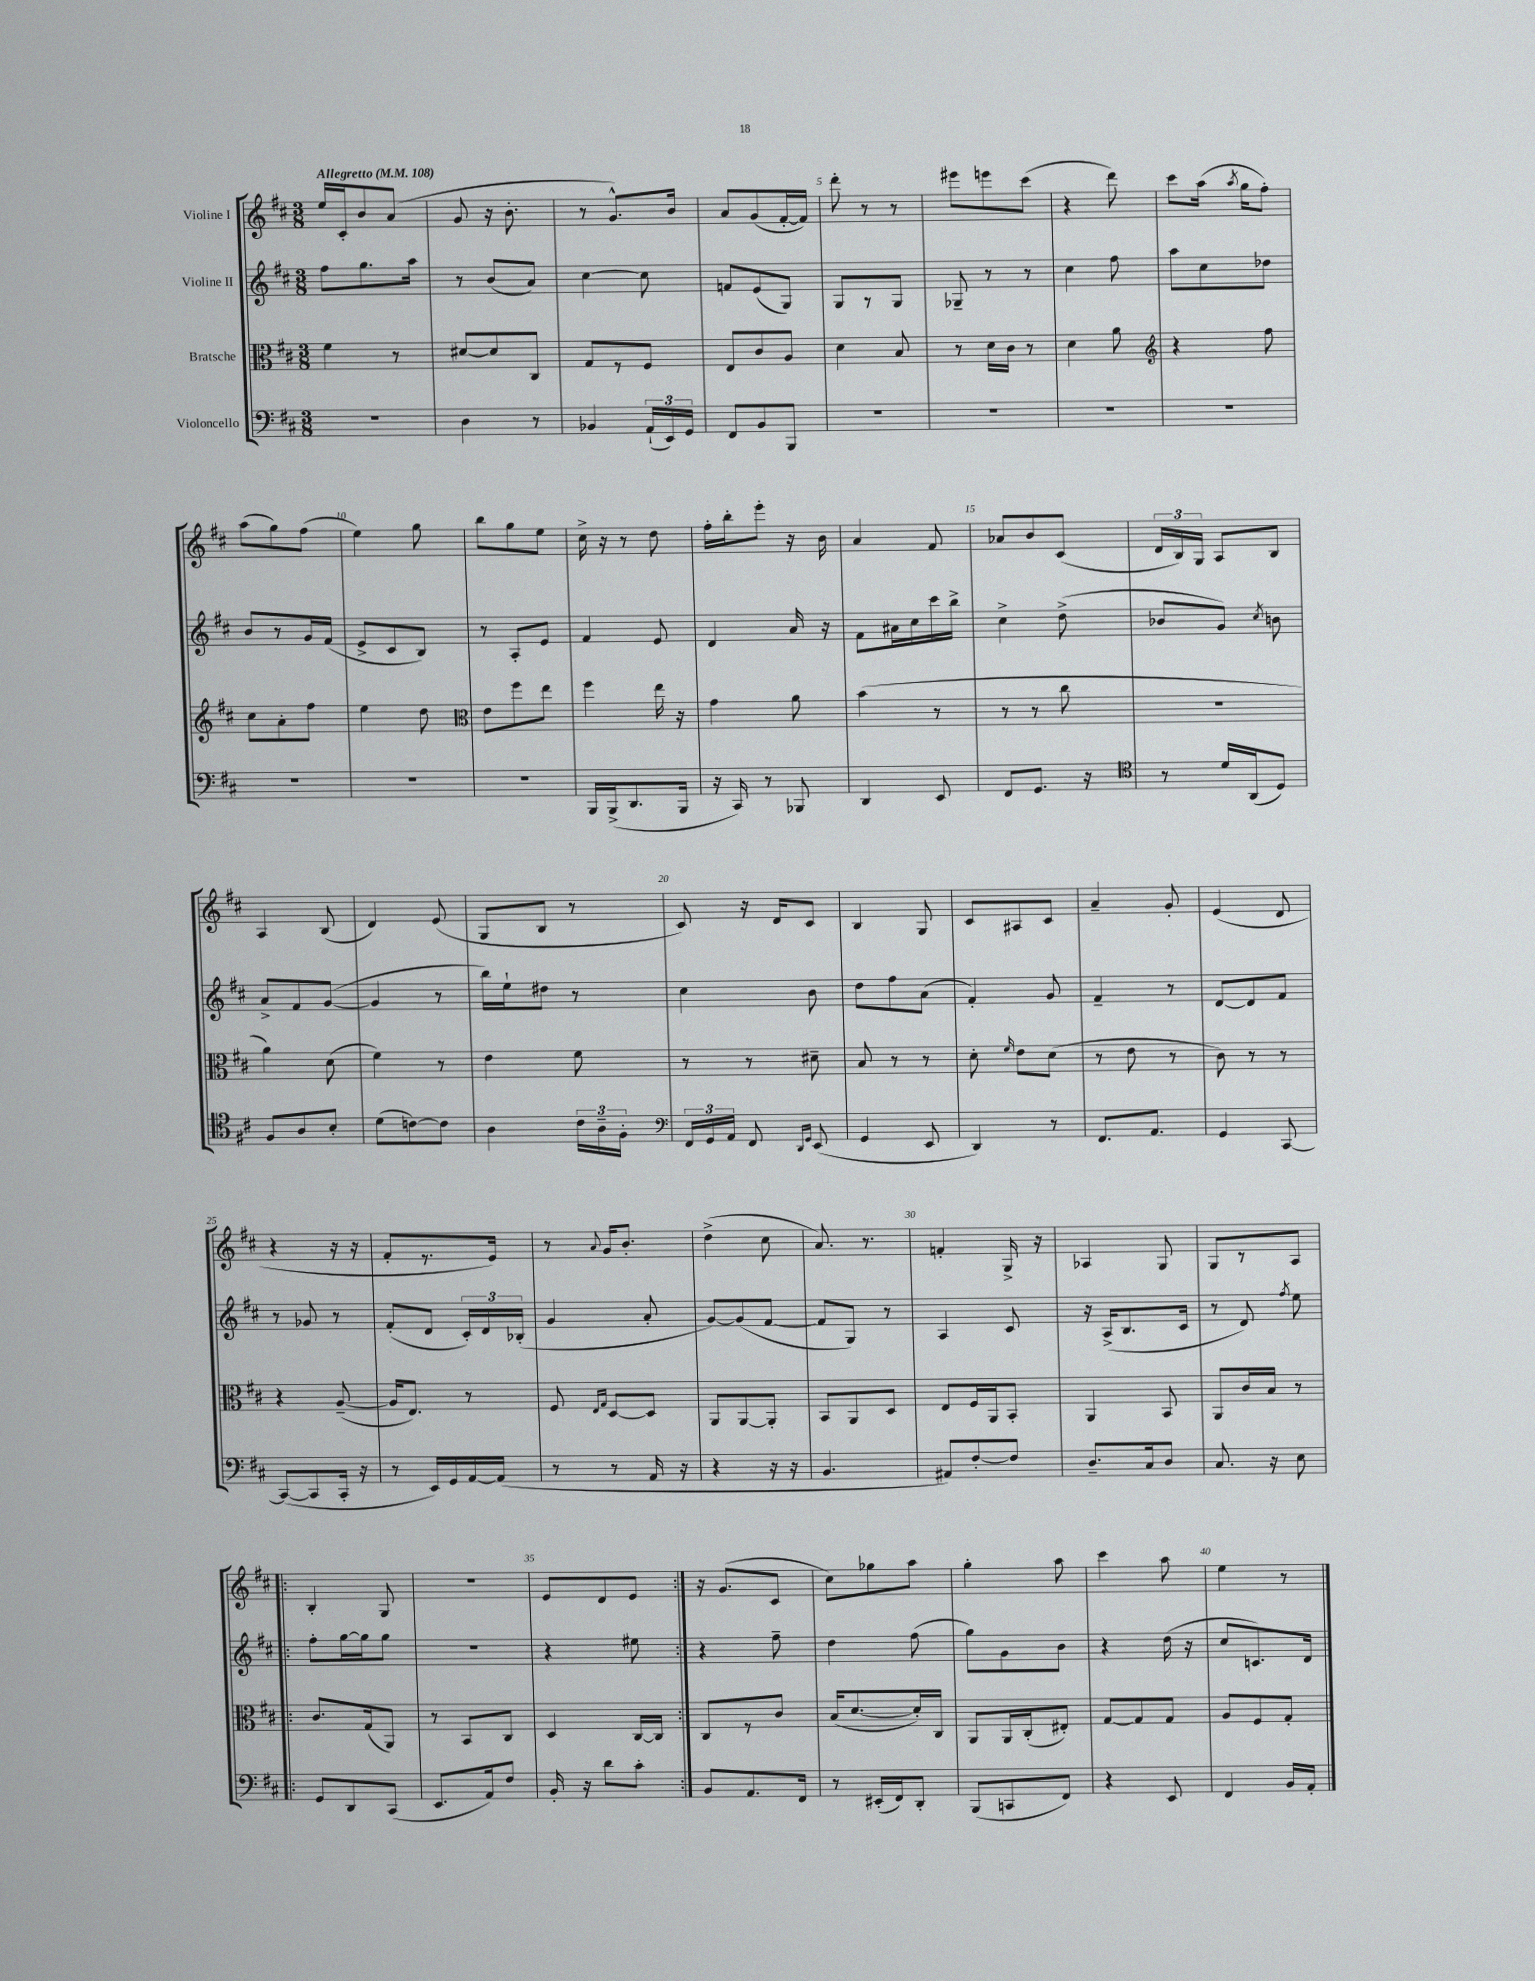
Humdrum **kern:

**kern	**kern	**kern	**kern
*staff4	*staff3	*staff2	*staff1
*clefF4	*clefC3	*clefG2	*clefG2
*k[f#c#]	*k[f#c#]	*k[f#c#]	*k[f#c#]
*M3/8	*M3/8	*M3/8	*M3/8
*MM108	*MM108	*MM108	*MM108
4.r	4f#	8ff#	16ee
.	.	.	16c#'
.	.	8.gg	8b
.	8r	.	(8a
.	.	16aa	.
=	=	=	=
4D	[8d#	8r	8g
.	8d#]	(8b	16r
.	.	.	8.b'
8r	8C#	8a)	.
=	=	=	=
4BB-	8G	[4cc#	8r
.	8r	.	8.g^^)
(24AA`	8F#	8cc#]	.
24EE)	.	.	.
.	.	.	16b
24GG	.	.	.
=	=	=	=
8FF#	8E	8f	8a
8BB	8c#	(8e	(8g
8BBB	8A	8G)	[16f#'
.	.	.	16f#])
=	=	=	=
4.r	4d	8G	8ddd'
.	.	8r	8r
.	8B	8G	8r
=	=	=	=
4.r	8r	8G-~	8eee#
.	16d	8r	8eee
.	16c#	.	.
.	8r	8r	(8ccc#
=	=	=	=
4.r	4d	4cc#	4r
.	8a	8ff#	8ddd)
=	=	=	=
*	*clefG2	*	*
4.r	4r	8aa	8ccc#
.	.	8cc#	(16aa
.	.	.	8qaa
.	.	.	16gg
.	8ff#	8dd-	8ff#')
=	=	=	=
4.r	8cc#	8b	(8aa
.	8a'	8r	8gg)
.	8ff#	16g	(8ff#
.	.	(16f#	.
=	=	=	=
4.r	4ee	8e^	4ee)
.	.	8c#	.
.	8dd	8B)	8gg
=	=	=	=
*	*clefC3	*	*
4.r	8e	8r	8bb
.	8ff#	8A'	8gg
.	8ee	8e	8ee
=	=	=	=
16BBB	4ff#	4f#	16cc#^
(16BBB^	.	.	16r
8.DD	.	.	8r
.	16ee	8e	8dd
16BBB	16r	.	.
=	=	=	=
16r	4g	4d	16ff#'
16CC#)	.	.	16bb'
8r	.	.	8eee'
8BBB-	8a	16a	16r
.	.	16r	16b
=	=	=	=
4DD	(4b	8f#	4a
.	.	16a#	.
.	.	16cc#	.
8EE	8r	16ccc#	8f#
.	.	16bb^	.
=	=	=	=
8FF#	8r	4cc#^	8a-
8.GG	8r	.	8b
.	8cc#	(8dd^	(8c#
16r	.	.	.
=	=	=	=
*clefC4	*	*	*
8r	4.r	8b-	24d
.	.	.	24B)
.	.	.	24G
16d	.	8g)	8A
(16AA	.	.	.
.	.	8qcc#	.
8D)	.	8b	8B
=	=	=	=
8F#	4a)	8a^	4A
8A	.	8f#	.
8B'	(8d	([8g	(8B
=	=	=	=
(8d	4f#)	4g]	4d)
[8c)	.	.	.
8c]	8r	8r	(8e
=	=	=	=
4A	4e	16bb)	8G
.	.	16ee`	.
.	.	8dd#	8B
24c#	8f#	8r	8r
24A~	.	.	.
24F#'	.	.	.
=	=	=	=
*clefF4	*	*	*
24FF#	8r	4cc#	8c#)
24GG	.	.	.
24AA	.	.	.
8FF#	8r	.	16r
.	.	.	16d
16qqDD	.	.	.
16qqGG	.	.	.
(8EE	8d#~	8b	8c#
=	=	=	=
4GG	8B	8dd	4B
.	8r	8ff#	.
8EE	8r	(8a	8G
=	=	=	=
4DD)	8d'	4f#')	8c#
.	16qqf#	.	.
.	8e	.	8A#
8r	(8d	8g	8c#
=	=	=	=
8.FF#	8r	4f#~	4a~
.	8e	.	.
8.AA	.	.	.
.	8r	8r	8g'
=	=	=	=
4GG	8c#)	[8d	(4e
.	8r	8d]	.
[8CC#	8r	8f#	8d
=	=	=	=
(8CC#_	4r	8r	4r
8CC#]	.	8g-	.
16CC#'	([8A~	8r	16r
16r	.	.	16r
=	=	=	=
8r	16A]	(8f#'	8f#'
.	8.E)	.	.
16EE)	.	8d	8.r
16GG	.	.	.
[16AA	8r	24c#')	.
.	.	24d	.
(16AA]	.	.	16e)
.	.	(24B-'	.
=	=	=	=
8r	8F#	4g	8r
.	16qqE	.	.
.	16qqG	.	8qqa
8r	[8D	.	16g
.	.	.	8.b'
16AA	8D]	8a'	.
16r	.	.	.
=	=	=	=
4r	8AA	[8g)	(4dd^
.	[8AA	(8g]	.
16r	8AA']	[8f#	8cc#
16r	.	.	.
=	=	=	=
4.BB	8BB	8f#]	8.a)
.	8AA	8G)	.
.	.	.	8.r
.	8D	8r	.
=	=	=	=
8AA#)	8E	4A	4f'
[8F#'	16F#	.	.
.	16AA	.	.
8F#]	8BB'	8c#	16G^
.	.	.	16r
=	=	=	=
8.D~	4AA	16r	4A-
.	.	(16A^	.
.	.	8.B	.
16C#	.	.	.
8D	8BB	.	8G
.	.	16c#	.
=	=	=	=
8.C#	8AA	8r	8G
.	16c#	8d)	8r
16r	16B	.	.
.	.	8qff#	.
8E	8r	8ee	8A
=!|:	=!|:	=!|:	=!|:
8GG	8.c#	8ff#'	4B'
8DD	.	[16gg	.
.	(16G	16gg]	.
(8CC#	8AA)	8gg	8G
=	=	=	=
8.EE	8r	4.r	4.r
.	8BB	.	.
16AA)	.	.	.
8F#	8C#	.	.
=	=	=	=
16BB'	4D	4r	8e
16r	.	.	.
8d	.	.	8d
8c#'	[16C#	8ee#	8e
.	16C#]	.	.
=:|!	=:|!	=:|!	=:|!
8BB	8C#	4r	16r
.	.	.	(8.g
8.AA	8r	.	.
.	8c#	8ff#~	8c#
16FF#	.	.	.
=	=	=	=
8r	(16B	4dd	8cc#)
.	[8.d	.	.
(16EE#'	.	.	8gg-
16FF#)	.	.	.
8DD'	16d'])	(8ff#	8aa
.	16C#	.	.
=	=	=	=
(8BBB	8AA	8gg)	4gg'
8CC	16AA	8g	.
.	(16C#'	.	.
8FF#)	8E#')	8b	8aa
=	=	=	=
4r	[8G	4r	4ccc#
.	8G]	.	.
8EE	8G	(16dd	8aa
.	.	16r	.
=	=	=	=
4FF#	8A	8cc#	4ee
.	8F#	8.c)	.
16BB	8G'	.	8r
16AA'	.	16d	.
==	==	==	==
*-	*-	*-	*-
